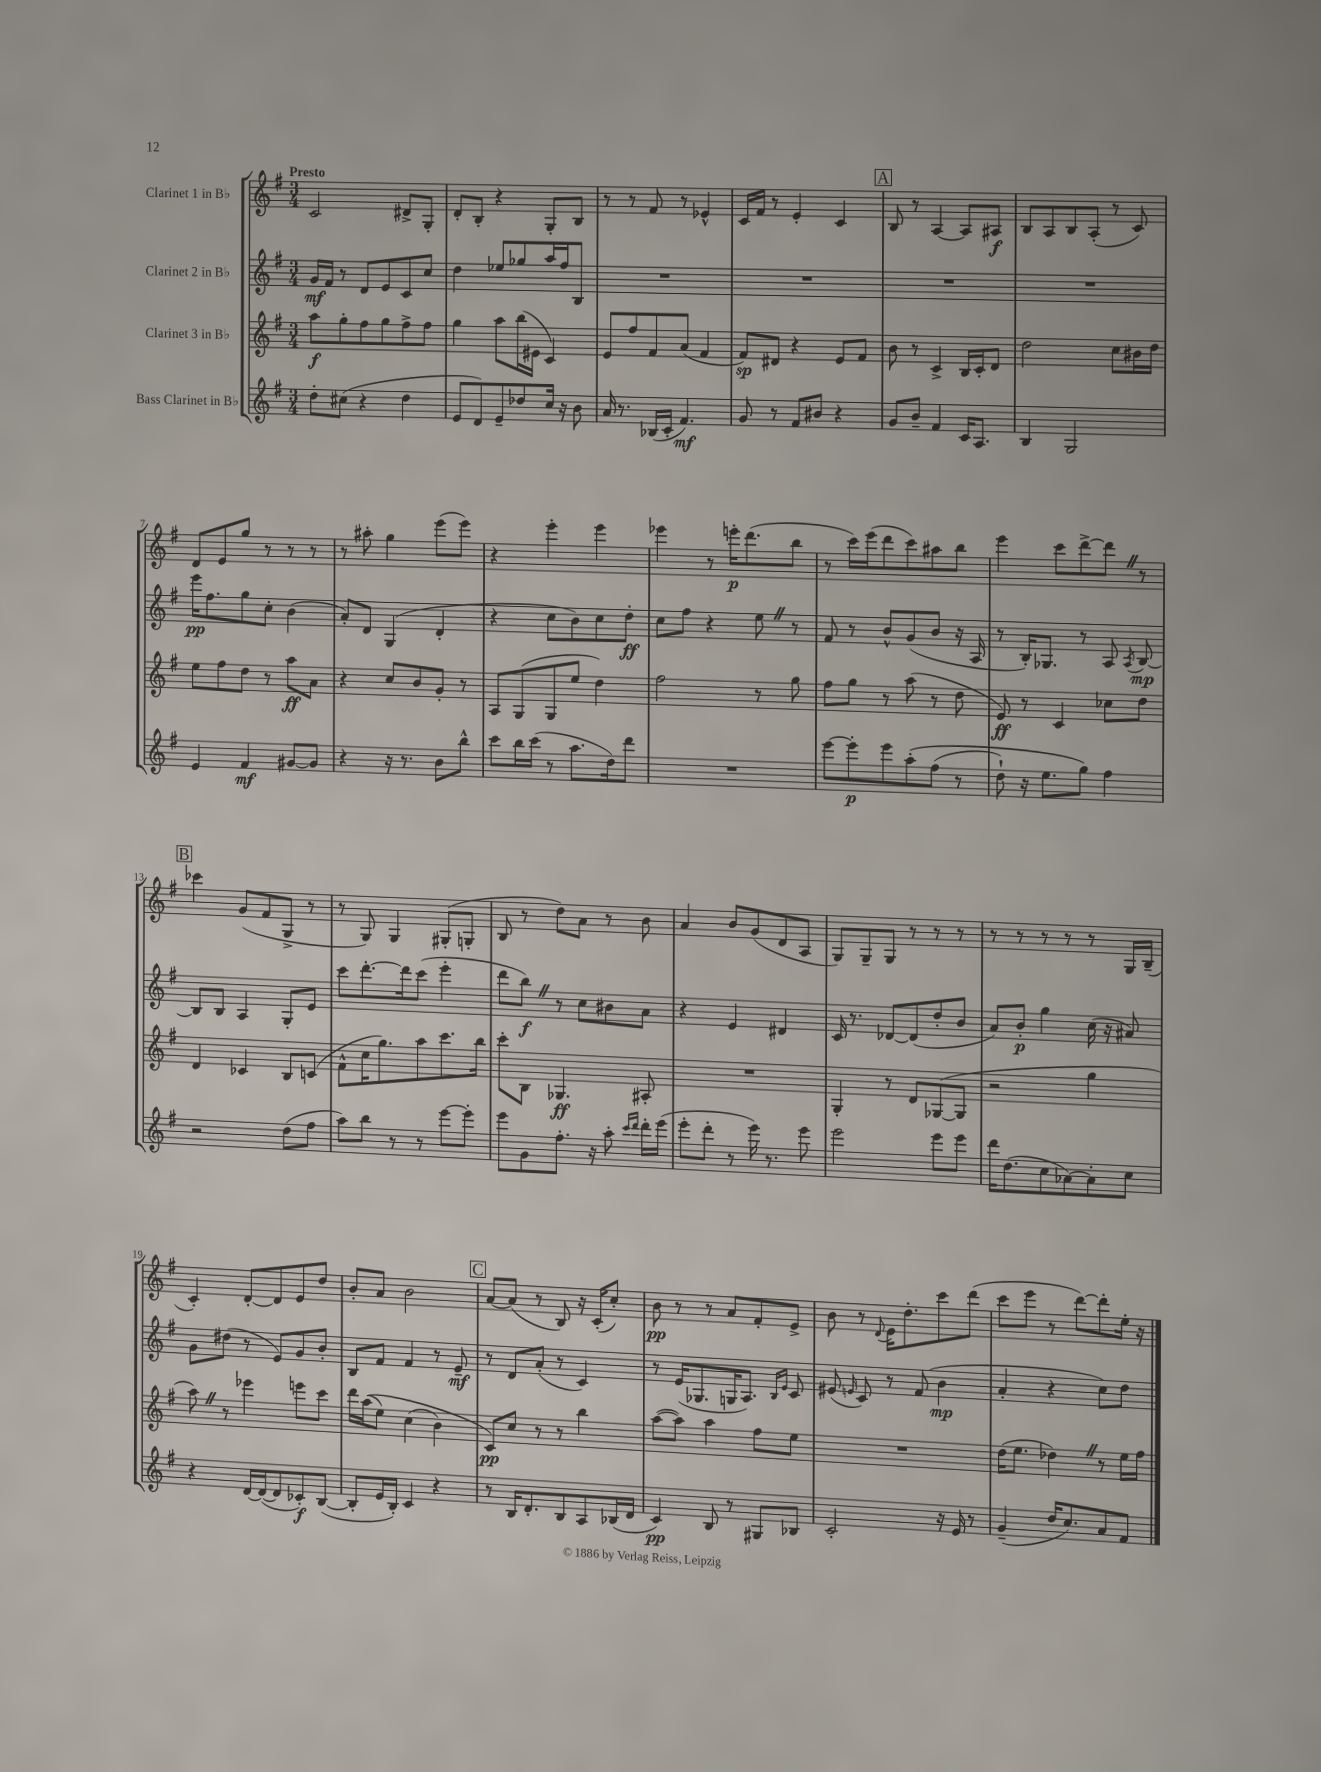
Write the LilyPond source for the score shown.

<<
\new StaffGroup <<
\new Staff = "s0" \with { instrumentName = "Clarinet 1 in Bb" } {
    \clef treble \key g \major \numericTimeSignature \time 3/4 \tempo "Presto"
    \autoBeamOff c'2 dis'8[-> g8]-. |
    d'8[-. b8]-. r4 g8[-. b8] |
    r8 r8 fis'8 r8 ees'4-^ |
    c'16[ fis'16] r8 e'4-. c'4 |
    \mark \markup { \box "A" } b8 r8 a4~ a8[ ais8]\f |
    b8[ a8 b8 a8]-.( r8 c'8) |
    d'8[ e'8 g''8] r8 r8 r8 |
    r8 ais''8-. g''4 e'''8[( e'''8]) |
    r4 e'''4-. e'''4 |
    ees'''4 r8 e'''16[-.\p d'''8.( b''8] |
    r8 c'''16[) e'''16( d'''8 c'''8) ais''8 b''8] |
    e'''4 c'''8[ d'''8~-> d'''8] \once \override BreathingSign.text = \markup { \musicglyph "scripts.caesura.straight" } \breathe r8 |
    \mark \markup { \box "B" } ces'''4 g'8[( fis'8 g8]-> r8 |
    r8 g8) g4 gis8[-.( g8]-. |
    b8 r8 d''8[) a'8] r8 b'8 |
    a'4 b'8[ g'8( d'8 a8] |
    g8[) g8-- g8] r8 r8 r8 |
    r8 r8 r8 r8 r8 g16[ b16]--( |
    c'4-.) d'8[~-. d'8 e'8 d''8] |
    b'8[-. a'8] b'2 |
    \mark \markup { \box "C" } a'8[~ a'8]( r8 b8) r16 c'16[-.( c''8]-.) |
    b'8\pp r8 r8 a'8[ fis'8-. e'8]-> |
    b'8 r8 \appoggiatura { d'8 } e'16[ d''8.-. c'''8 d'''8]( |
    c'''8[ e'''8] r8 d'''8[~) d'''8-. e''16]-. r16 \bar "|." |
}
\new Staff = "s1" \with { instrumentName = "Clarinet 2 in Bb" } {
    \clef treble \key g \major \numericTimeSignature \time 3/4
    \autoBeamOff g'16[\mf fis'16] r8 d'8[ e'8 c'8 c''8] |
    d''4 ees''8[ ges''8 a''16 fis''16 b8] |
    R2. |
    R2. |
    \mark \markup { \box "A" } R2. |
    R2. |
    e'''16[\pp fis''8. g''8 c''8]-. b'4( |
    a'8[-.) d'8] g4( d'4-. |
    r4 c''8[ b'8) c''8 d''8]-.\ff |
    c''8[ fis''8] r4 e''8 \once \override BreathingSign.text = \markup { \musicglyph "scripts.caesura.straight" } \breathe r8 |
    fis'8 r8 b'8[-^ g'8( b'8] r16 a16 |
    r8 b16[-.) ges8.] r8 a8 \acciaccatura { a8 } b8~\mp |
    \mark \markup { \box "B" } b8[ b8] a4 g8[-. e'8] |
    c'''8[ d'''8.~-. d'''16 c'''8]( e'''4-. |
    d'''8[ b''8]\f) \once \override BreathingSign.text = \markup { \musicglyph "scripts.caesura.straight" } \breathe r8 c''8[ bis'8 a'8] |
    r4 e'4 dis'4 |
    c'16 r8. des'8[~ des'8( d''8-. b'8] |
    a'8[) b'8]-.\p g''4 c''16( r16 ais'8) |
    g'8[ dis''8]( r8 e'8[) g'8 b'8]-. |
    b8[ fis'8] fis'4 r8 e'8--\mf |
    \mark \markup { \box "C" } r8 d'8[ a'8]-.( r8 c'4) |
    r8 e'16[( ges8. g16 a8.]) \grace { b16[ e'16] } c'8 |
    eis'8( \grace { e'16 } c'8) r8 fis'8( b'4\mp |
    a'4-. r4 c''8[) d''8] \bar "|." |
}
\new Staff = "s2" \with { instrumentName = "Clarinet 3 in Bb" } {
    \clef treble \key g \major \numericTimeSignature \time 3/4
    \autoBeamOff a''8[\f g''8-. fis''8 g''8 fis''8-> fis''8] |
    g''4 a''8[ b''16( eis'16] c'4) |
    e'8[ fis''8 fis'8 a'8]( fis'4 |
    fis'8[\sp) dis'8] r4 e'8[ fis'8] |
    \mark \markup { \box "A" } b'8 r8 c'4-> b16[ c'16-. d'8] |
    d''2 c''8[ bis'16 d''16] |
    e''8[ fis''8 d''8] r8 a''8[\ff a'8] |
    r4 c''8[ b'8 g'8]-. r8 |
    a8[ g8( g8 e''8] d''4) |
    fis''2 r8 g''8 |
    fis''8[ g''8] r8 a''8( r8 d''8 |
    e'8\ff) r8 c'4 ces''8[ d''8] |
    \mark \markup { \box "B" } d'4 ces'4 b8[ c'8]( |
    fis'8[-^ c''16 g''8.) a''8 c'''8. b''16] |
    c'''8[-. b8] ges4.\ff ais8-. |
    R2. |
    g4-. r8 d'8[ ges8~( ges8] |
    r2 g''4 |
    a''8) \once \override BreathingSign.text = \markup { \musicglyph "scripts.caesura.straight" } \breathe r8 ees'''4 e'''8[ c'''8] |
    d'''16[ a''16(\( e''8]) c''4( b'4) |
    \mark \markup { \box "C" } c'8[\pp\) c''8] r8 r8 b''4 |
    a''8[~( a''8]) a''4 fis''8[ e''8] |
    R2. |
    d''16[( e''8.] des''4) \once \override BreathingSign.text = \markup { \musicglyph "scripts.caesura.straight" } \breathe r8 e''16[ fis''16] \bar "|." |
}
\new Staff = "s3" \with { instrumentName = "Bass Clarinet in Bb" } {
    \clef treble \key g \major \numericTimeSignature \time 3/4
    \autoBeamOff d''8[-. cis''8]( r4 d''4 |
    e'8[ d'8) e'8-- des''8 c''16] r16 b'8 |
    a'16 r8. bes16[( c'16]-. fis'4.\mf) |
    g'8 r8 fis'8[ bis'8] r4 |
    \mark \markup { \box "A" } g'8[ b'8]-- fis'4 c'16[ a8.] |
    b4 g2 |
    e'4 fis'4\mf gis'8[~ gis'8] |
    r4 r16 r8. b'8[ b''8]-^ |
    c'''8[ b''16 c'''16]( r8 a''8.[ d''16) d'''8] |
    R2. |
    e'''8[~ e'''8-.\p e'''8 a''8-.\( fis''8]( r8 |
    d''8-!) r16 e''8.[ g''8]\) fis''4 |
    \mark \markup { \box "B" } r2 d''8[( fis''8] |
    a''8[) b''8] r8 r8 e'''8[~ e'''8]-. |
    e'''8[ g'8 fis''8.]-. r16 a''8-. \grace { c'''16[ d'''16] } d'''16[-. e'''16]( |
    e'''8[-. d'''8]-. r8 e'''16) r8. e'''8 |
    e'''2 e'''8[ e'''8] |
    d'''16[ d''8.( c''8 aes'8~) aes'8-. c''8] |
    r4 d'16[~ d'16~( d'8 ces'8-.\f) b8]~( |
    b8[-. e'16 b16]-.) c'4 r4 |
    \mark \markup { \box "C" } r8 b16[ d'8.-. b8 a8 bes16( d'16] |
    c'4\pp) b8 r8 gis8[ bes8] |
    c'2-. r16 e'16 r8 |
    g'4--( d''16[ c''8.) a'8 fis'8] \bar "|." |
}
>>
>>
